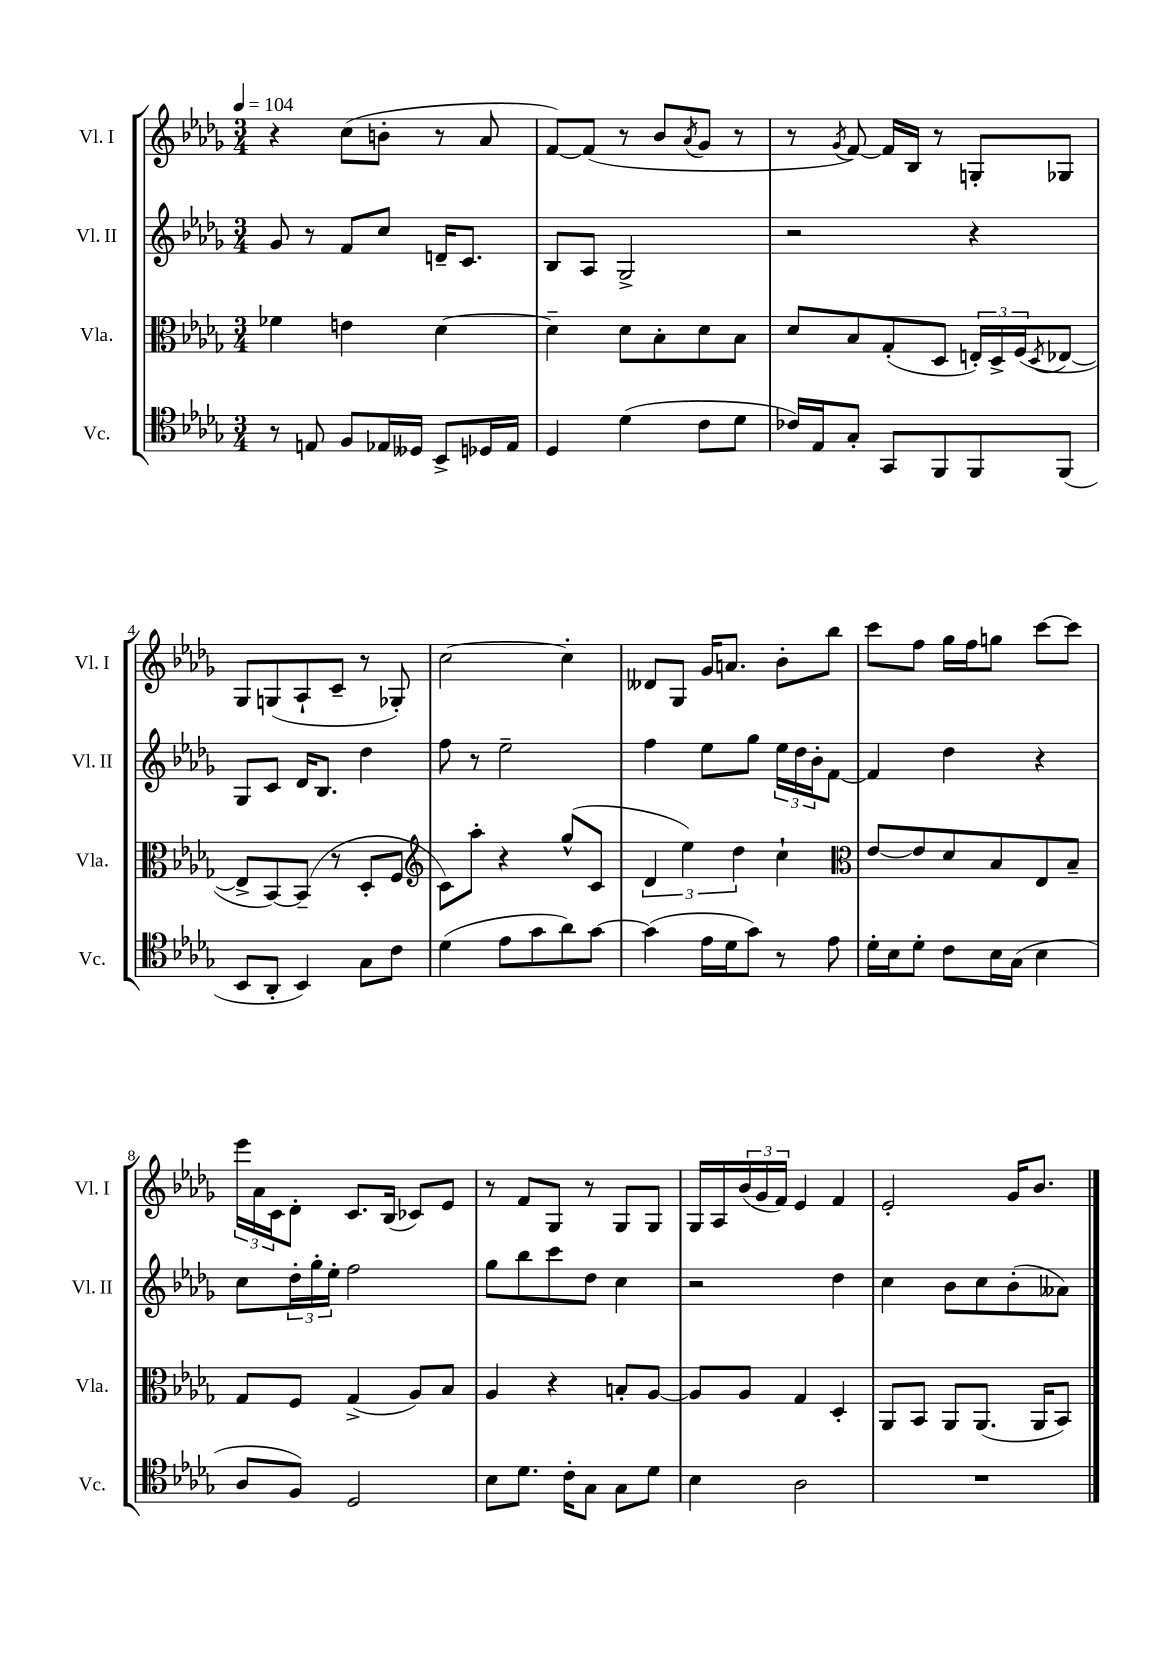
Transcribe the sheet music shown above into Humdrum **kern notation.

**kern	**kern	**kern	**kern
*staff4	*staff3	*staff2	*staff1
*clefC4	*clefC3	*clefG2	*clefG2
*k[b-e-a-d-g-]	*k[b-e-a-d-g-]	*k[b-e-a-d-g-]	*k[b-e-a-d-g-]
*M3/4	*M3/4	*M3/4	*M3/4
*MM104	*MM104	*MM104	*MM104
8r	4f-	8g-	4r
8E	.	8r	.
8F	4e	8f	(8cc
16E-	.	8cc	8b'
16D--	.	.	.
8BB-^	[4d-	16d~	8r
.	.	8.c	.
16D-	.	.	8a-
16E-	.	.	.
=	=	=	=
4D-	4d-~]	8B-	[8f)
.	.	8A-	(8f]
(4d-	8d-	2G-^	8r
.	8B-'	.	8b-
.	.	.	8qa-
8c	8d-	.	8g-
8d-	8B-	.	8r
=	=	=	=
16c-)	8d-	2r	8r
16E-	.	.	.
.	.	.	8qg-
8G-'	8B-	.	[8f)
8GG-	(8G-'	.	16f]
.	.	.	16B-
8FF	8D-	.	8r
8FF	24E')	4r	8G'
.	24D-^	.	.
.	(24F	.	.
.	8qD-	.	.
(8FF	[8E-	.	8G-
=	=	=	=
8BB-	8E-^]	8G-	8G-
8AA-'	[8BB-)	8c	(8G
4BB-)	(8BB-~]	16d-	8A-`
.	.	8.B-	.
.	8r	.	8c~
8G-	8D-'	4dd-	8r
8c	8F	.	8G-')
=	=	=	=
*	*clefG2	*	*
(4d-	8c)	8ff	[2cc
.	8aa-'	8r	.
8e-	4r	2ee-~	.
8g-	.	.	.
8a-)	(8gg-^^	.	4cc']
[8g-	8c	.	.
=	=	=	=
(4g-]	6d-	4ff	8d--
.	.	.	8G-
.	6ee-)	.	.
16e-	.	8ee-	16g-
16d-	.	.	8.a
.	6dd-	.	.
8g-)	.	8gg-	.
8r	4cc`	24ee-	8b-'
.	.	24dd-	.
.	.	24b-'	.
8e-	.	[8f	8bb-
=	=	=	=
*	*clefC3	*	*
16d-'	[8e-	4f]	8ccc
16B-	.	.	.
8d-'	8e-]	.	8ff
8c	8d-	4dd-	16gg-
.	.	.	16ff
16B-	8B-	.	8gg
(16G-	.	.	.
4B-	8E-	4r	[8ccc
.	8B-~	.	8ccc]
=	=	=	=
8A-	8G-	8cc	24eee-
.	.	.	24a-
.	.	.	24c
8F)	8F	24dd-'	8d-'
.	.	24gg-'	.
.	.	24ee-'	.
2D-	(4G-^	2ff	8.c
.	.	.	(16B-
.	8A-)	.	8c-)
.	8B-	.	8e-
=	=	=	=
8B-	4A-	8gg-	8r
8.d-	.	8bb-	8f
.	4r	8ccc	8G-
16c'	.	.	.
8G-	.	8dd-	8r
8G-	8B'	4cc	8G-
8d-	[8A-	.	8G-
=	=	=	=
4B-	8A-]	2r	16G-
.	.	.	16A-
.	8A-	.	(24b-
.	.	.	24g-
.	.	.	24f)
2A-	4G-	.	4e-
.	4D-'	4dd-	4f
=	=	=	=
2.r	8AA-	4cc	2e-'
.	8BB-	.	.
.	8AA-	8b-	.
.	(8.AA-	8cc	.
.	.	(8b-'	16g-
.	16AA-	.	8.b-
.	8BB-)	8a--)	.
==	==	==	==
*-	*-	*-	*-
